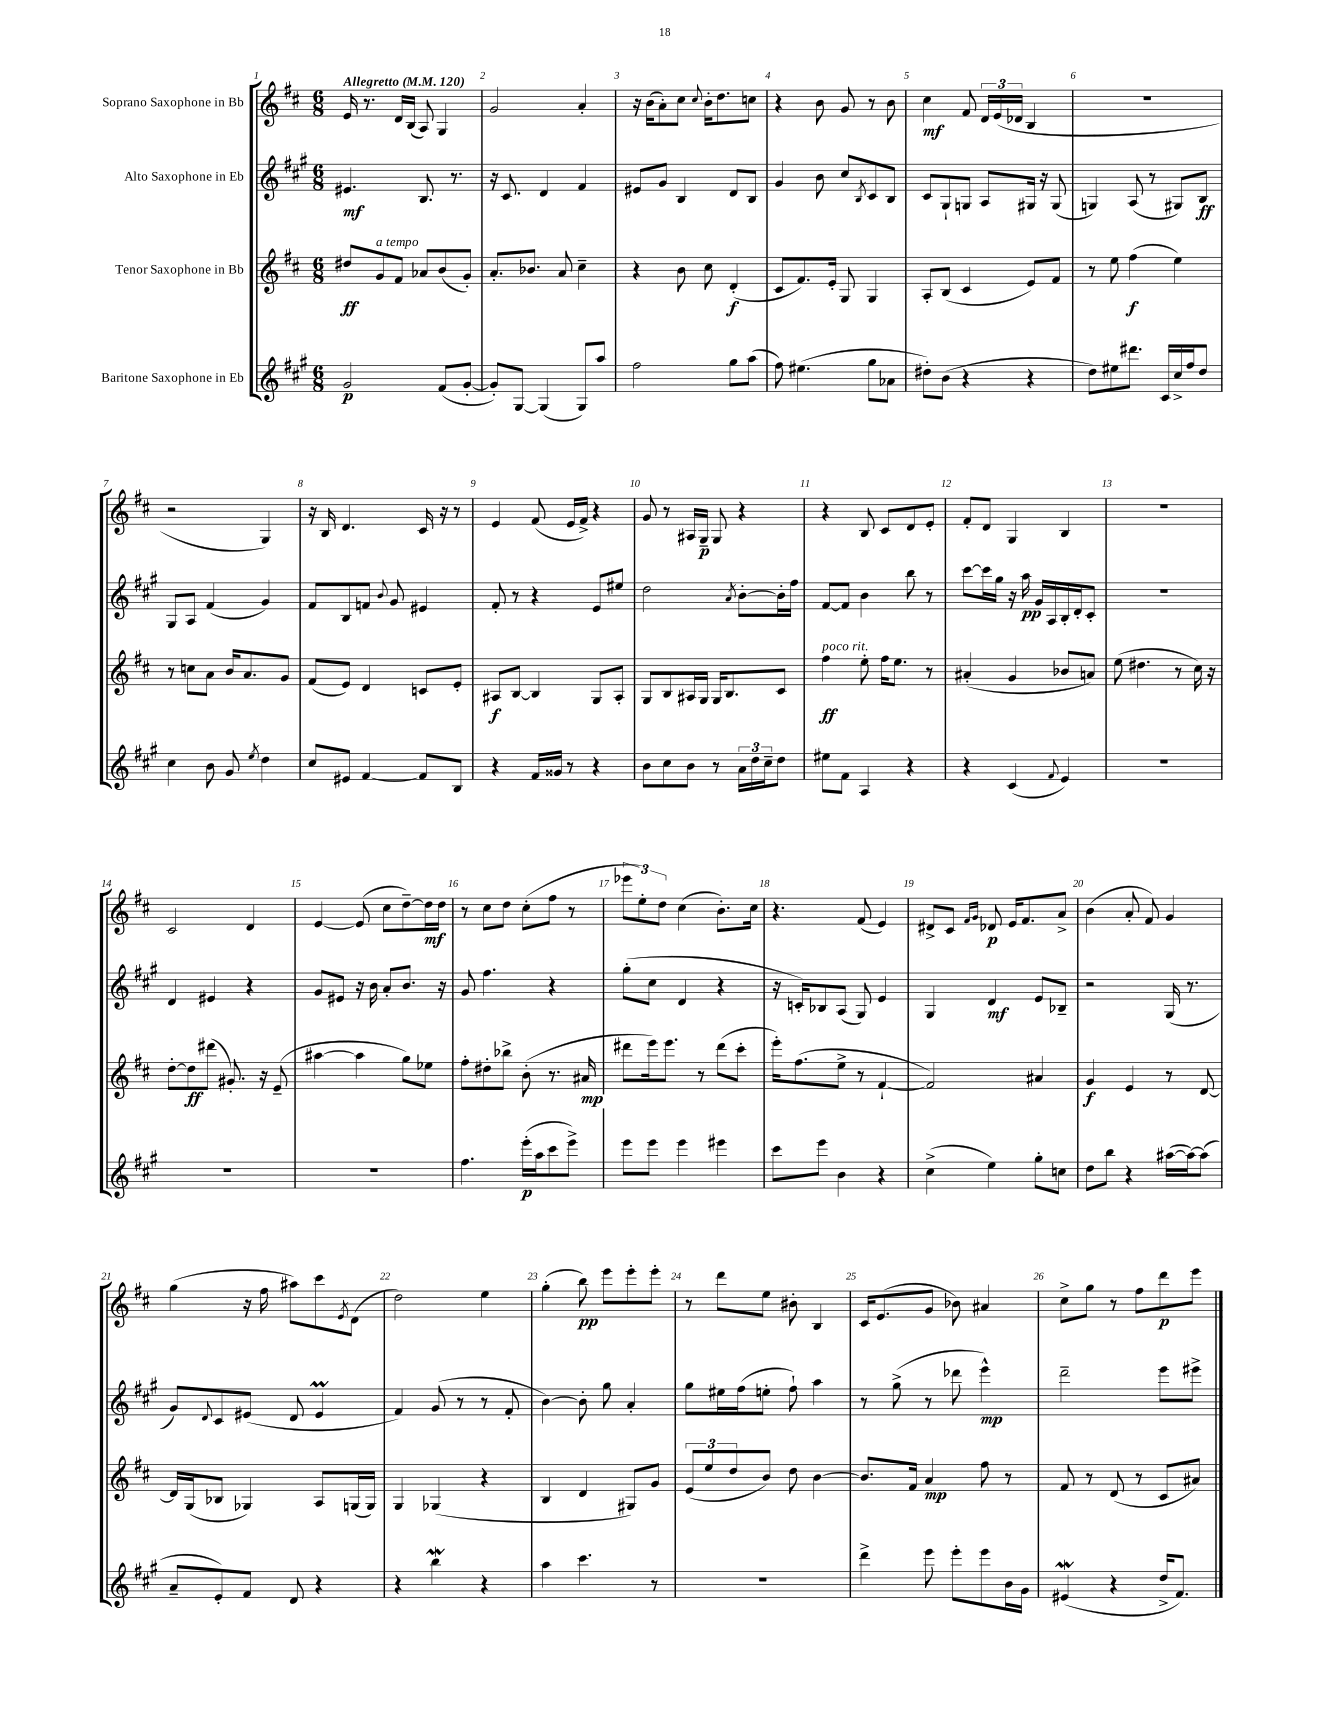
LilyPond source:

<<
\new StaffGroup <<
\new Staff = "s0" \with { instrumentName = "Soprano Saxophone in Bb" } {
    \clef treble \key d \major \numericTimeSignature \time 6/8 \tempo "Allegretto" 4 = 120
    e'16 r8. d'16 b16( a8) g4 |
    g'2 a'4-. |
    r16 b'16( a'8-.) cis''8 \appoggiatura { cis''8 } b'16-. d''8. c''8 |
    r4 b'8 g'8 r8 b'8 |
    cis''4\mf fis'8 \tuplet 3/2 { d'16 e'16( des'16 } b4 |
    R2. |
    r2 g4) |
    r16 b16 d'4. cis'16 r16 r8 |
    e'4 fis'8( e'16 fis'16->) r4 |
    g'8 r8 ais16 g16--\p g8 r4 |
    r4 b8 cis'8 d'8 e'8-. |
    fis'8-. d'8 g4 b4 |
    R2. |
    cis'2 d'4 |
    e'4~ e'8( cis''8 d''8~--) d''16\mf d''16 |
    r8 cis''8 d''8 cis''8-.( fis''8 r8 |
    \tuplet 3/2 { ees'''8 e''8-.) d''8 } cis''4( b'8.-.) cis''16 |
    r4. fis'8( e'4) |
    dis'8-> cis'8 \grace { fis'16 g'16 } des'8\p e'16 fis'8. a'8-> |
    b'4( a'8-. fis'8) g'4 |
    g''4( r16 fis''16 ais''8) cis'''8 \acciaccatura { e'8 } d'8( |
    d''2) e''4 |
    g''4-.( b''8\pp) e'''8 e'''8-. e'''8-. |
    r8 d'''8 e''8 bis'8-. b4 |
    cis'16 e'8.( g'8 bes'8) ais'4 |
    cis''8-> g''8 r8 fis''8 d'''8\p e'''8 \bar "|." |
}
\new Staff = "s1" \with { instrumentName = "Alto Saxophone in Eb" } {
    \clef treble \key a \major \numericTimeSignature \time 6/8
    eis'4.\mf b8. r8. |
    r16 cis'8. d'4 fis'4 |
    eis'8 gis'8 b4 d'8 b8 |
    gis'4 b'8 cis''8 \acciaccatura { b8 } cis'8 b8 |
    cis'8 gis8-! g8 a8 gis16 r16 gis8( |
    g4) a8( r8 gis8) b8\ff |
    gis8 a8 fis'4( gis'4) |
    fis'8 b8 f'8 \appoggiatura { b'8 } gis'8 eis'4 |
    fis'8-. r8 r4 e'8 eis''8 |
    d''2 \acciaccatura { a'8 } b'8~-. b'16-. fis''16 |
    fis'8~ fis'8 b'4 b''8 r8 |
    cis'''8~ cis'''16 gis''16 r16 a''16\pp gis'16 a16 b16-. d'16-. cis'8-. |
    R2. |
    d'4 eis'4 r4 |
    gis'8 eis'8 r16 b'16 a'8-. b'8. r16 |
    gis'8 fis''4. r4 |
    gis''8-.( cis''8 d'4 r4 |
    r16 c'16-.) bes8 a8( gis8) e'4 |
    gis4 d'4\mf e'8 bes8-- |
    r2 gis16( r8. |
    gis'8) \appoggiatura { d'8 } cis'8 eis'8( d'8 eis'4\prall |
    fis'4) gis'8( r8 r8 fis'8-. |
    b'4~) b'8-. gis''8 a'4-. |
    gis''8 eis''16 fis''16( e''8-. fis''8-!) a''4 |
    r8 gis''8->( r8 des'''8 e'''4-^\mp) |
    d'''2-- e'''8 eis'''8-> \bar "|." |
}
\new Staff = "s2" \with { instrumentName = "Tenor Saxophone in Bb" } {
    \clef treble \key d \major \numericTimeSignature \time 6/8
    dis''8\ff g'8^\markup { \italic "a tempo" } fis'8 aes'8 b'8( g'8-.) |
    a'8.-. bes'8. a'8 cis''4-- |
    r4 b'8 cis''8 d'4-.\f( |
    cis'8 fis'8.) e'16-. g8 g4 |
    a8-. b8( cis'4 e'8) fis'8 |
    r8 e''8 fis''4\f( e''4) |
    r8 c''8 a'8 b'16 a'8. g'8 |
    fis'8( e'8) d'4 c'8 e'8-. |
    ais8\f b8~ b4 g8 ais8-. |
    g8 b8 ais16 g16 g16 b8. cis'8 |
    fis''4\ff^\markup { \italic "poco rit." } e''8-. fis''16 e''8. r8 |
    ais'4-.( g'4 bes'8 a'8) |
    e''8( dis''4. r8 cis''16) r16 |
    d''8~-. d''8\ff dis'''8( gis'8.-.) r16 e'8--( |
    ais''4~ ais''4 g''8) ees''8 |
    fis''8-. dis''8-. bes''8-> b'8-.( r8. ais'16\mp |
    dis'''8 e'''16) e'''8. r8 dis'''8( cis'''8-. |
    e'''16-.) fis''8.( e''8-> r8 fis'4~-! |
    fis'2) ais'4 |
    g'4\f e'4 r8 d'8~ |
    d'16 g16( bes8 ges4) a8 g16( g16) |
    g4 ges4( r4 |
    b4 d'4 gis8) g'8 |
    \tuplet 3/2 { e'8( e''8 d''8 } b'8) d''8 b'4~ |
    b'8. fis'16 a'4\mp fis''8 r8 |
    fis'8 r8 d'8( r8 cis'8 ais'8) \bar "|." |
}
\new Staff = "s3" \with { instrumentName = "Baritone Saxophone in Eb" } {
    \clef treble \key a \major \numericTimeSignature \time 6/8
    gis'2\p fis'8( gis'8~-. |
    gis'8-.) gis8~ gis4( gis8) a''8 |
    fis''2 gis''8 a''8( |
    fis''8) eis''4.( gis''8 aes'8 |
    dis''8-.) b'8( r4 r4 |
    d''8) eis''8 dis'''8. cis'16 cis''16-> fis''16 d''8 |
    cis''4 b'8 gis'8 \acciaccatura { e''8 } d''4 |
    cis''8 eis'8 fis'4~ fis'8 b8 |
    r4 fis'16 gisis'16 r8 r4 |
    b'8 cis''8 b'8 r8 \tuplet 3/2 { a'16 d''16 cis''16-- } d''8 |
    eis''8 fis'8 a4 r4 |
    r4 cis'4( \appoggiatura { fis'8 } e'4) |
    R2. |
    R2. |
    R2. |
    fis''4. e'''16-.\p( a''16 cis'''8 e'''8->) |
    e'''8 e'''8 e'''4 eis'''4 |
    cis'''8 e'''8 b'4 r4 |
    cis''4->( e''4) gis''8-. c''8 |
    d''8 b''8 r4 ais''16~( ais''16~) ais''8( |
    a'8-- e'8-.) fis'8 d'8 r4 |
    r4 b''4\mordent r4 |
    a''4 cis'''4. r8 |
    r2. |
    d'''4-> e'''8 e'''8-. e'''8 b'16 gis'16 |
    eis'4\mordent( r4 d''16-> fis'8.) \bar "|." |
}
>>
>>
\layout { \context { \Score \override BarNumber.break-visibility = ##(#f #t #t) barNumberVisibility = #all-bar-numbers-visible } }
